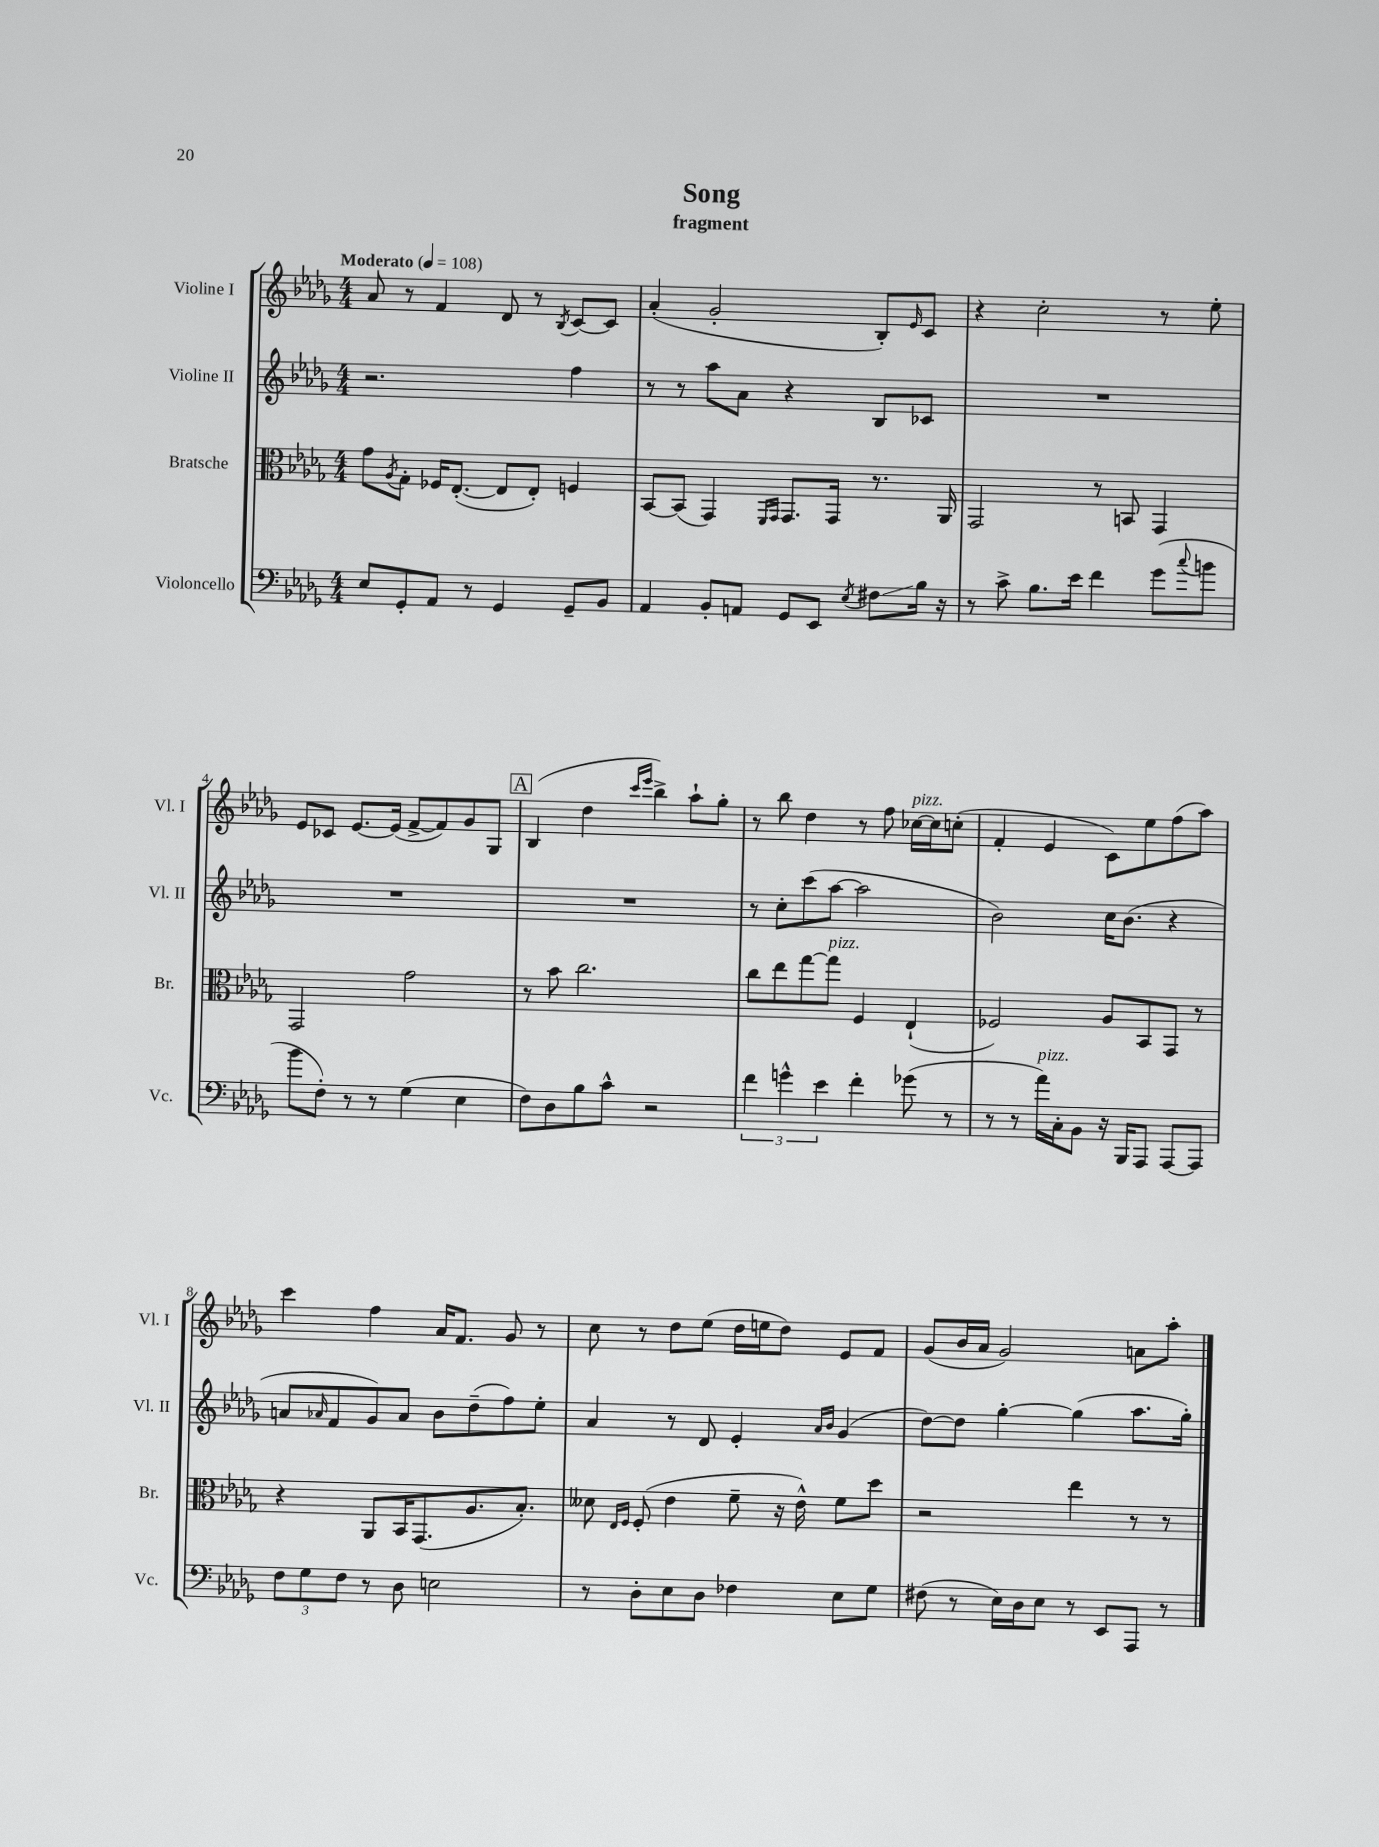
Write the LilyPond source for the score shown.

\header { title = "Song" subtitle = "fragment" }
<<
\new StaffGroup <<
\new Staff = "s0" \with { instrumentName = "Violine I" shortInstrumentName = "Vl. I" } {
    \clef treble \key des \major \numericTimeSignature \time 4/4 \tempo "Moderato" 4 = 108
    aes'8 r8 f'4 des'8 r8 \acciaccatura { bes8 } c'8~ c'8 |
    aes'4-.( ges'2-. bes8-.) \grace { ees'16 } c'8 |
    r4 c''2-. r8 ees''8-. |
    ees'8 ces'8 ees'8.~ ees'16( f'8~-> f'8) ges'8 ges8 |
    \mark \markup { \box "A" } bes4( des''4 \grace { c'''16 ees'''16 } bes''4->) aes''8-! ges''8-. |
    r8 bes''8 des''4 r8 f''8 ces''16~^\markup { \italic "pizz." } ces''16 c''8-.( |
    f'4-. ees'4 c'8) ees''8 f''8( aes''8) |
    c'''4 f''4 aes'16 f'8. ges'8 r8 |
    c''8 r8 des''8 ees''8( des''16 e''16 des''8) ees'8 f'8 |
    ges'8( bes'16 aes'16 ges'2) a'8 aes''8-. \bar "|." |
}
\new Staff = "s1" \with { instrumentName = "Violine II" shortInstrumentName = "Vl. II" } {
    \clef treble \key des \major \numericTimeSignature \time 4/4
    r2. f''4 |
    r8 r8 aes''8 aes'8 r4 bes8 ces'8 |
    R1 |
    R1 |
    \mark \markup { \box "A" } R1 |
    r8 c''8-. c'''8( aes''8~ aes''2 |
    bes'2) c''16 bes'8.( r4 |
    a'8 \grace { aes'16 } f'8 ges'8) aes'8 bes'8 des''8--( f''8) ees''8-. |
    aes'4 r8 des'8 ees'4-. \grace { aes'16 bes'16 } ges'4( |
    des''8~) des''8 ges''4~-. ges''4( aes''8. ges''16-.) \bar "|." |
}
\new Staff = "s2" \with { instrumentName = "Bratsche" shortInstrumentName = "Br." } {
    \clef alto \key des \major \numericTimeSignature \time 4/4
    ges'8 \acciaccatura { aes8 } ges8-. fes16 ees8.~-.( ees8 ees8-.) f4 |
    bes,8~ bes,8( ges,4) \grace { f,16 ges,16 } ges,8. ges,16 r8. aes,16 |
    ges,2 r8 b,8 ges,4 |
    ges,2 ges'2 |
    \mark \markup { \box "A" } r8 bes'8 c''2. |
    c''8 ees''8 ges''8~ ges''8^\markup { \italic "pizz." } f4 ees4-!( |
    fes2) aes8 bes,8 ges,8 r8 |
    r4 aes,8 bes,16 ges,8.( aes8. bes8.-.) |
    deses'8 \grace { ees16 f16 } f8-.( ees'4 f'8-- r16 ees'16-^) f'8 des''8 |
    r2 ees''4 r8 r8 \bar "|." |
}
\new Staff = "s3" \with { instrumentName = "Violoncello" shortInstrumentName = "Vc." } {
    \clef bass \key des \major \numericTimeSignature \time 4/4
    ees8 ges,8-. aes,8 r8 ges,4 ges,8-- bes,8 |
    aes,4 bes,8-. a,8 ges,8 ees,8 \acciaccatura { ees8 } fis8\glissando bes16 r16 |
    r8 c'8-> bes8. ees'16 f'4 ges'8( \appoggiatura { c''8 } b'8 |
    bes'8 f8-.) r8 r8 ges4( ees4 |
    \mark \markup { \box "A" } f8) des8 bes8 c'8-^ r2 |
    \tuplet 3/2 { f'4 g'4-^ ees'4 } f'4-. ges'8( r8 |
    r8 r8 aes'16^\markup { \italic "pizz." }) c16-. bes,8 r16 bes,,16 aes,,8 aes,,8~ aes,,8 |
    \tuplet 3/2 { f8 ges8 f8 } r8 des8 e2 |
    r8 des8-. ees8 des8 fes4 ees8 ges8 |
    fis8( r8 ees16) des16 ees8 r8 ees,8 aes,,8 r8 \bar "|." |
}
>>
>>
